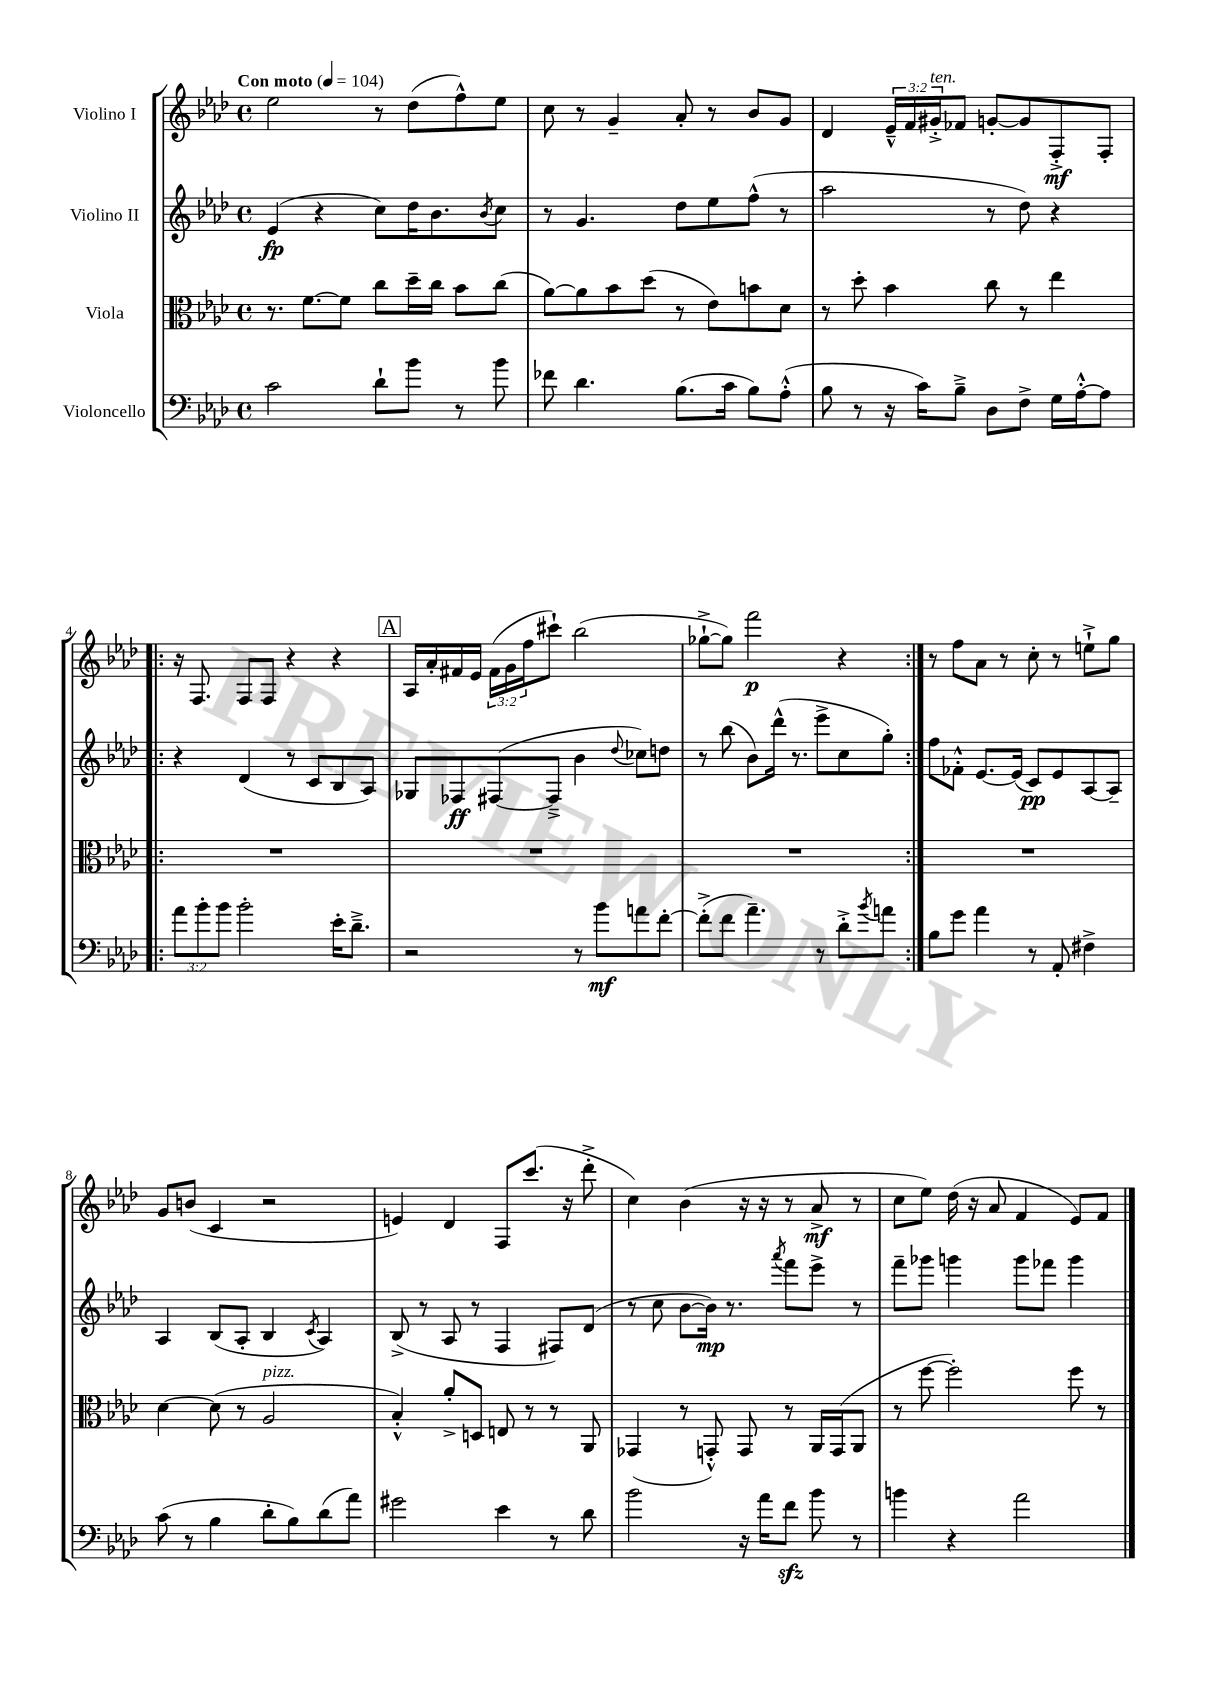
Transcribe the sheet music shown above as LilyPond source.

<<
\new StaffGroup <<
\new Staff = "s0" \with { instrumentName = "Violino I" } {
    \clef treble \key aes \major \defaultTimeSignature \time 4/4 \override Staff.TupletNumber.text = #tuplet-number::calc-fraction-text \tempo "Con moto" 4 = 104
    ees''2 r8 des''8( f''8-^) ees''8 |
    c''8 r8 g'4-- aes'8-. r8 bes'8 g'8 |
    des'4 \tuplet 3/2 { ees'16---^ f'16 gis'16-.->^\markup { \italic "ten." } } fes'8 g'8~-. g'8 f8-.->\mf f8-. |
    \repeat volta 2 { r16 f8. f8 f8 r4 r4 |
    \mark \markup { \box "A" } aes16 aes'16-. fis'16 ees'16 \tuplet 3/2 { fis'16( g'16 f''16 } cis'''8-!) bes''2( |
    ges''8~-!-> ges''8) f'''2\p r4 | }
    r8 f''8 aes'8 r8 c''8-. r8 e''8-!-> g''8 |
    g'8 b'8( c'4 r2 |
    e'4) des'4 f8 c'''8.( r16 des'''8-.-> |
    c''4) bes'4( r16 r16 r8 aes'8->\mf r8 |
    c''8 ees''8) des''16( r16 aes'8 f'4 ees'8) f'8 \bar "|." |
}
\new Staff = "s1" \with { instrumentName = "Violino II" } {
    \clef treble \key aes \major \defaultTimeSignature \time 4/4
    ees'4\fp( r4 c''8) des''16 bes'8. \acciaccatura { bes'8 } c''8 |
    r8 g'4. des''8 ees''8 f''8-^( r8 |
    aes''2 r8 des''8) r4 |
    \repeat volta 2 { r4 des'4( r8 c'8 bes8 aes8) |
    \mark \markup { \box "A" } ges8 fes8\ff fis8~( fis8---> bes'4 \appoggiatura { des''8 } ces''8) d''8 |
    r8 bes''8( bes'8) des'''16-^( r8. ees'''8-> c''8 g''8-.) | }
    f''8 fes'8-.-^ ees'8.~ ees'16( c'8\pp) ees'8 aes8~ aes8-- |
    aes4 bes8( aes8-. bes4 \acciaccatura { c'8 } aes4) |
    bes8->( r8 aes8 r8 f4 fis8) des'8( |
    r8 c''8 bes'8~ bes'16\mp) r8. \acciaccatura { aes'''8 } f'''8 ees'''8-> r8 |
    f'''8-- ges'''8 g'''4 g'''8 fes'''8 g'''4 \bar "|." |
}
\new Staff = "s2" \with { instrumentName = "Viola" } {
    \clef alto \key aes \major \defaultTimeSignature \time 4/4
    r8. f'8.~ f'8 c''8 des''16-- c''16 bes'8 c''8( |
    aes'8~) aes'8 bes'8 des''8( r8 ees'8) b'8 des'8 |
    r8 des''8-. bes'4 c''8 r8 ees''4 |
    \repeat volta 2 { R1 |
    \mark \markup { \box "A" } R1 |
    R1 | }
    R1 |
    des'4~ des'8( r8 aes2^\markup { \italic "pizz." } |
    bes4-.-^) aes'8-.-> d8 e8 r8 r8 aes,8 |
    ges,4( r8 g,8-.-^) g,8 r8 aes,16 g,16( aes,8 |
    r8 f''8~ f''2-.) f''8 r8 \bar "|." |
}
\new Staff = "s3" \with { instrumentName = "Violoncello" } {
    \clef bass \key aes \major \defaultTimeSignature \time 4/4 \override Staff.TupletNumber.text = #tuplet-number::calc-fraction-text
    c'2 des'8-! bes'8 r8 bes'8 |
    fes'8 des'4. bes8.( c'16 bes8) aes8-.-^( |
    bes8 r8 r16 c'16) bes8---> des8 f8-> g16 aes16~-.-^ aes8 |
    \repeat volta 2 { \tuplet 3/2 { aes'8 bes'8-. bes'8 } bes'2-. ees'16-. des'8.---> |
    \mark \markup { \box "A" } r2 r8 bes'8\mf a'8 f'8~-. |
    f'8-.->( f'8 aes'4.--) r8 des'8-.-> \acciaccatura { bes'8 } a'8 | }
    bes8 g'8 aes'4 r8 aes,8-. fis4-> |
    c'8( r8 bes4 des'8-. bes8) des'8( aes'8) |
    gis'2 ees'4 r8 des'8 |
    bes'2 r16 aes'16 f'8\sfz bes'8 r8 |
    b'4 r4 aes'2 \bar "|." |
}
>>
>>
